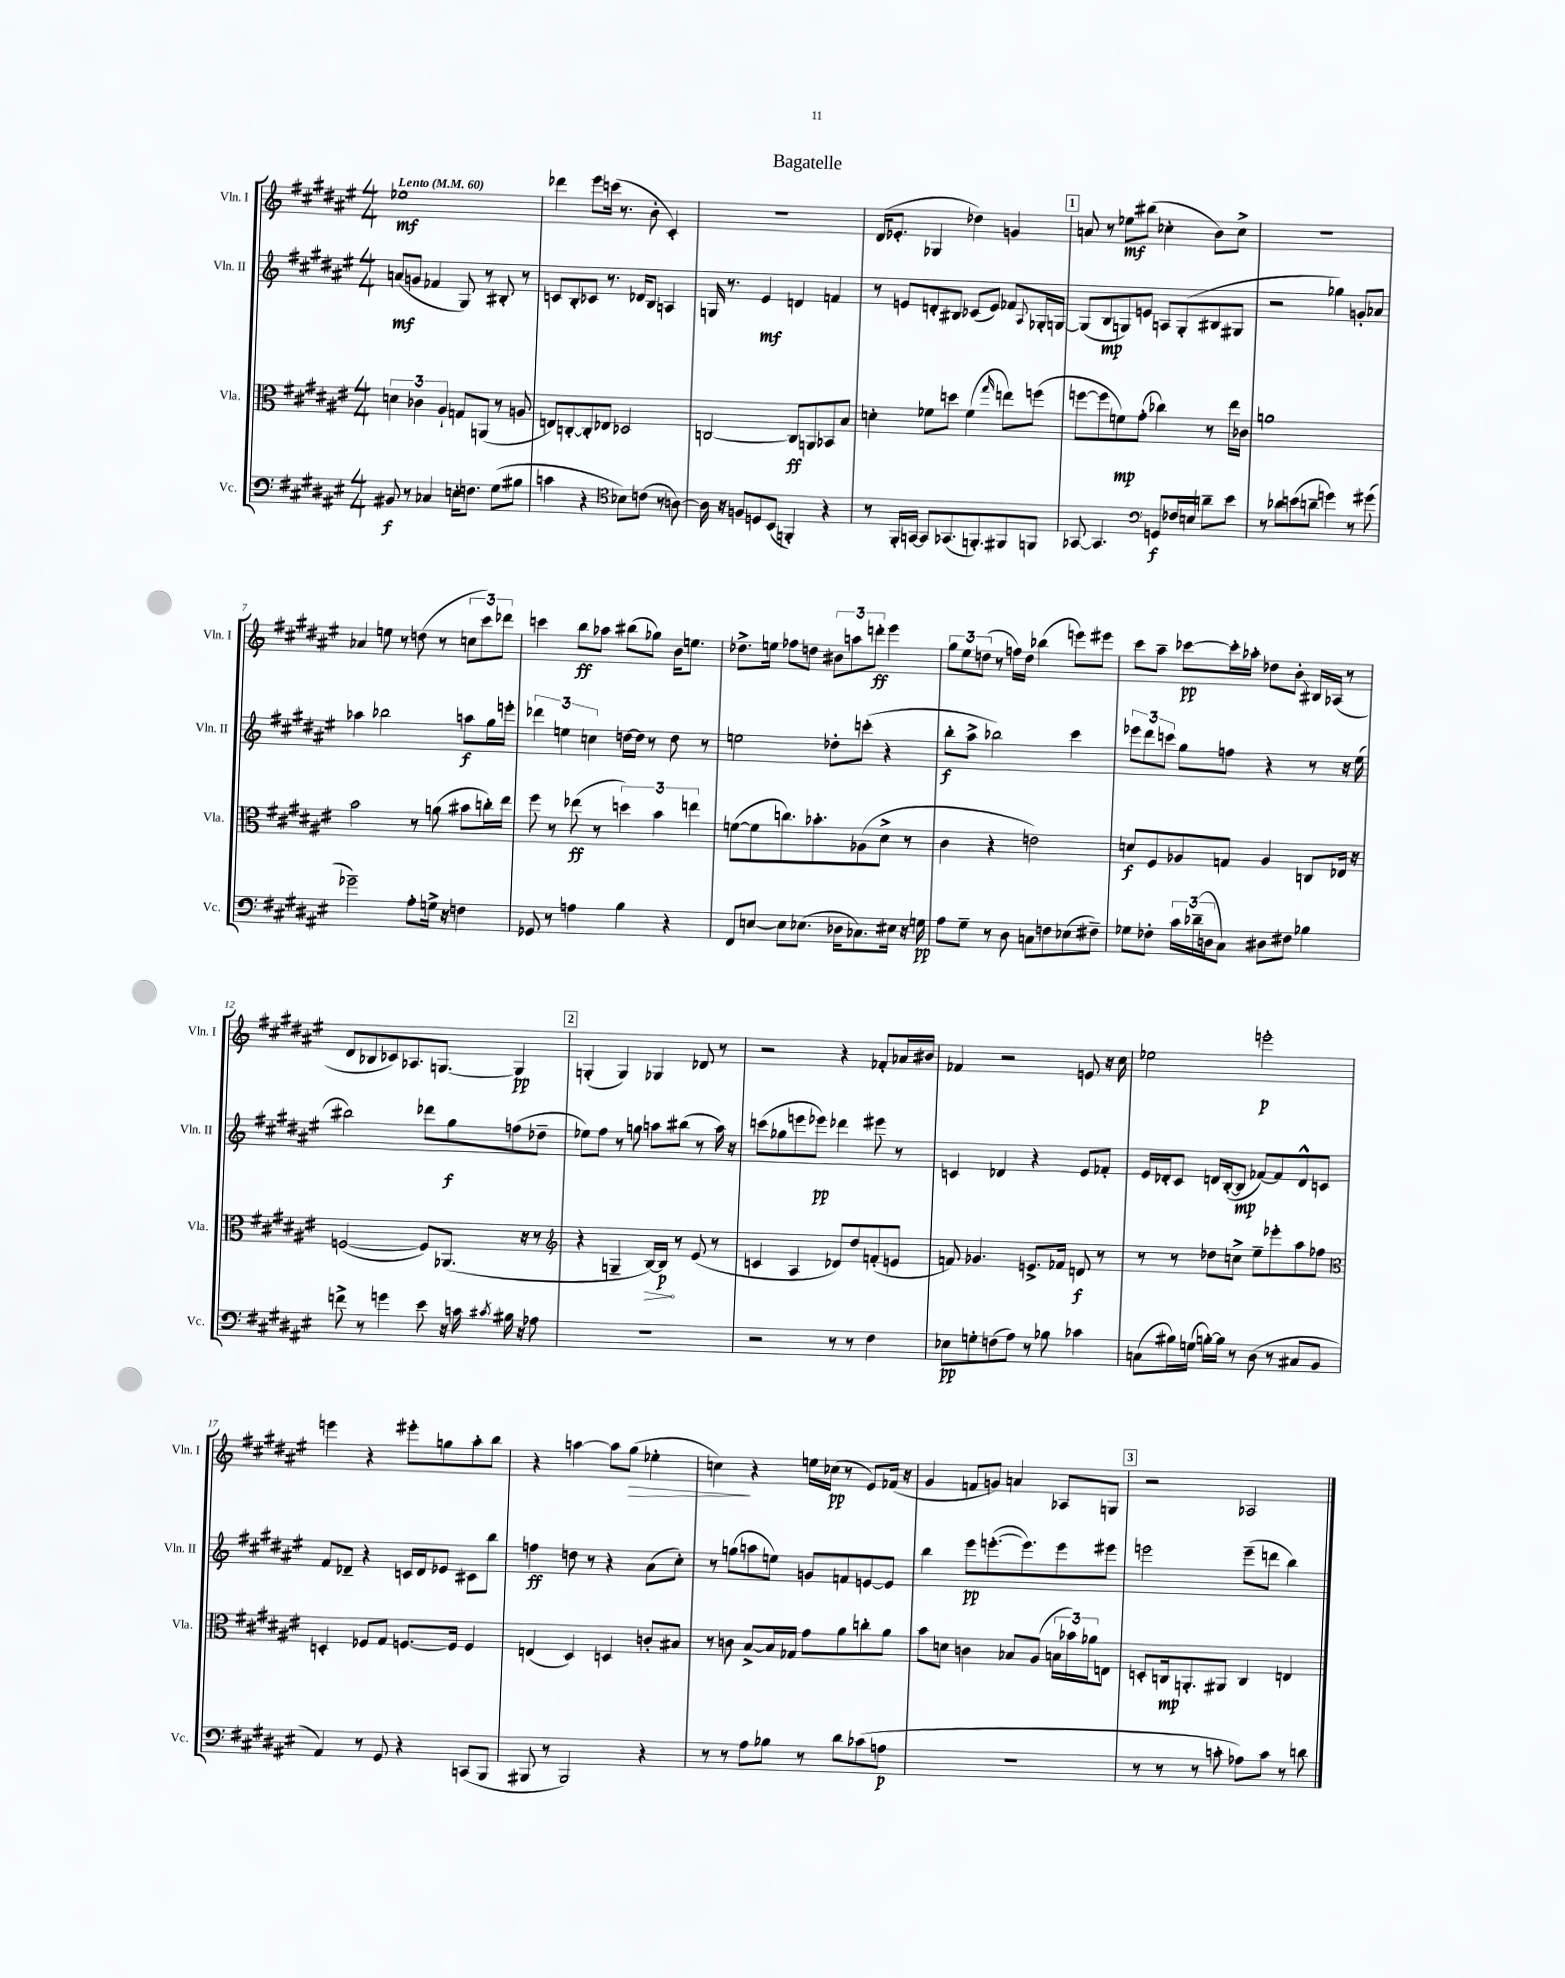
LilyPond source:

\header { title = "Bagatelle" }
<<
\new StaffGroup <<
\new Staff = "s0" \with { instrumentName = "Vln. I" shortInstrumentName = "Vln. I" } {
    \clef treble \key fis \major \numericTimeSignature \time 4/4 \tempo "Lento" 4 = 60
    ees''1\mf |
    des'''4 eis'''8 c'''16( r8. b'8-. cis'4-.) |
    R1 |
    dis'16( ees'8.-. ges4 des''4) g'4 |
    \mark \markup { \box "1" } a'8 r8 ees''8\mf bis''8( ces''4-. b'8) ces''8-> |
    R1 |
    aes'4 e''8 r8 d''8( r8 \tuplet 3/2 { c''8 cis'''8) des'''8 } |
    c'''4 b''8\ff aes''8 bis''8( ges''8) b'16 e''8. |
    des''8.-> e''16 fes''8 d''8 \tuplet 3/2 { bis'8 a''8 d'''8-.\ff } eis'''4 |
    \tuplet 3/2 { gis''8 eis''8 d''8( } r8 f''16) d''16 bes''4( e'''8) eis'''8 |
    cis'''8 ais''8-- ces'''8~\pp ces'''16-. aes''16-. des''8 b'8-.\glissando bis16 aes16( r8 |
    dis'8 bes8 ces'8) aes8. g8.~ g4\pp |
    \mark \markup { \box "2" } g4-.( g4) ges4 des'8 r8 |
    r2 r4 fes'8-. aes'16 bis'16 |
    fes'4 r2 e'8 r16 cis''16 |
    ees''2 e'''2-.\p |
    e'''4 r4 eis'''8-. g''8 ais''8-. b''8 |
    r4 a''4~ a''8 gis''8\>( ees''4-. |
    c''4\!) r4 e''16 ces''16\pp( r8 eis'8) fes'16( r16 |
    gis'4 f'8 g'8) a'4 aes8 g8 |
    \mark \markup { \box "3" } r2 aes2 \bar "|." |
}
\new Staff = "s1" \with { instrumentName = "Vln. II" shortInstrumentName = "Vln. II" } {
    \clef treble \key fis \major \numericTimeSignature \time 4/4
    a'8\mf( g'8 fes'4 gis8) r8 bis8-. r8 |
    c'8 b8-. ces'8 r8. des'16 b8 a4 |
    g16 r8. eis'4\mf d'4 f'4 |
    r8 e'8 d'8-. bis8 ces'8( e'8) fes'8 \appoggiatura { ais8 } ges16-. g16~ |
    \mark \markup { \box "1" } g8( b8\mp g8) e'8 a8 g8-.( bis8 gis8 |
    r2 ges''4) g'8-. aes'8 |
    aes''4 bes''2 a''8\f gis''16 e'''16-. |
    \tuplet 3/2 { des'''4 e''4 c''4 } d''16~ d''16 r8 d''8 r8 |
    e''2 des''8-. c'''8-.( r4 |
    b''8-.\f ais''8-> bes''2) cis'''4 |
    \tuplet 3/2 { ees'''8 dis'''8 c'''8 } gis''8 f''8 r4 r8 r16 eis''16( |
    bis''2) des'''8 gis''8\f f''8( des''8-- |
    \mark \markup { \box "2" } ees''8) fis''8 r8 g''8 a''8 bis''8( r8 a''16) r16 |
    c'''8( ges''8 e'''8 ees'''8\pp) des'''4 eis'''8 r8 |
    c'4 des'4 r4 eis'8 fes'8-. |
    eis'16 des'16-. cis'8 d'16 b16~-.( b8\mp fes'8~) fes'8 d'8-^ c'8 |
    fis'8 des'8-- r4 c'16 des'16 ees'8 cis'8 b''8 |
    f''4\ff d''8 r8 r4 ais'8( cis''8-.) |
    r8 g''8( a''8 e''8) g'8 f'8 e'8~ e'8 |
    b''4 eis'''8\pp e'''8.~-.( e'''8.) e'''8 eis'''8 |
    \mark \markup { \box "3" } e'''2 e'''8--( d'''8 b''4) \bar "|." |
}
\new Staff = "s2" \with { instrumentName = "Vla." shortInstrumentName = "Vla." } {
    \clef alto \key fis \major \numericTimeSignature \time 4/4
    \tuplet 3/2 { d'4 ces'4 ais4-! } g8 a,8( r8 a8 |
    e8) c8~-. c8-. ees8 des2 |
    c2~ c8\ff a,8 bes,8 b8 |
    d'4-. fes'8 d''8 fes'4( \grace { gis''16 } e''8) f''8( |
    \mark \markup { \box "1" } f''8~ f''8 f'8\mp) gis'8-.( ces''4) r8 eis''16 ces'16 |
    a'1 |
    b'2 r8 a'8( bis'8 c''16-.) eis''16 |
    fis''8 r8 ees''8\ff( r8 \tuplet 3/2 { d''4) b'4 e''4 } |
    f'8~( f'8 c''8.) bes'8.-. aes8( dis'8-> r8 |
    cis'4 r4 e'2) |
    d'8\f fis8 aes8 g8 aes4 c8 ees16 r16 |
    f2~( f8) aes,8.( r16 r8 |
    \mark \markup { \box "2" } \clef treble r4 g4-- \once \override Hairpin.circled-tip = ##t b16~\>) b16\p\! r8 eis'8( r8 |
    c'4 ais4 des'8) dis''8 f'8-.( e'8 |
    f'8) ges'4. e'8.-> fes'16 d'8\f r8 |
    r8 r8 des''8 c''8-> eis''8-- ees'''8-. ais''8 fes''8 |
    \clef alto d4-. fes8 gis8 f8.~ f16 f4 |
    e4( dis4) d4 c'8-. bis8 |
    r8 c'8 b8~-> b16 ges16 gis'8 ais'8 c''8-. ais'8 |
    b'8 d'8 c'4 bes8 ais8( \tuplet 3/2 { b16 bes'16) aes'16 } e8 |
    \mark \markup { \box "3" } d8-. c16\mp a,8.-. ais,8 c4 e4 \bar "|." |
}
\new Staff = "s3" \with { instrumentName = "Vc." shortInstrumentName = "Vc." } {
    \clef bass \key fis \major \numericTimeSignature \time 4/4
    bis,8\f r8 ces4 e16-. f8. gis8( bis8 |
    c'4 r4 \clef tenor bes8) c'8( r8 a8~) |
    a16 r16 f8 d8 b,8( f,4-.) r4 |
    r8 fis,16-. g,16~ g,8 ges,8.( f,8.-.) fis,8 f,8 |
    \mark \markup { \box "1" } ges,8~ ges,4. \clef bass g,8\f fes16 e16 d'8-- eis'8 |
    r8 des'8 e'8( d'8-- g'4) r8 gis'8( |
    ges'2--) ais8-. g16-> r16 f4 |
    ges,8 r8 a4 b4 r4 |
    fis,8 e8~ e8 ees8.( des16 ces8.) eis16 r16 g16\pp |
    ais8 gis8-- r8 dis8 c8 f8 ees8( fis8--) |
    ges8 fes8-. \tuplet 3/2 { cis'16 des'16--( d16 } cis8) dis8 fis8 bes4 |
    f'8-> r8 g'4 eis'8 r16 c'16 \acciaccatura { cis'8 } bis16 r16 aes8 |
    \mark \markup { \box "2" } R1 |
    r2 r8 r8 fis4 |
    ees8\pp g8-. f8( ais8) r8 bes8 ces'4 |
    c8( bis16) g16( b16~-.) b16 r8 dis8( r8 cis8 b,8 |
    ais,4) r8 gis,8 r4 c,8( b,,8 |
    bis,,8 r8 bis,,2) r4 |
    r8 r8 ais8 bes8 r8 dis'8 ces'8( a8\p |
    R1 |
    \mark \markup { \box "3" } r8 r8 r8 c'8-. aes8) c'8 r8 d'8 \bar "|." |
}
>>
>>
